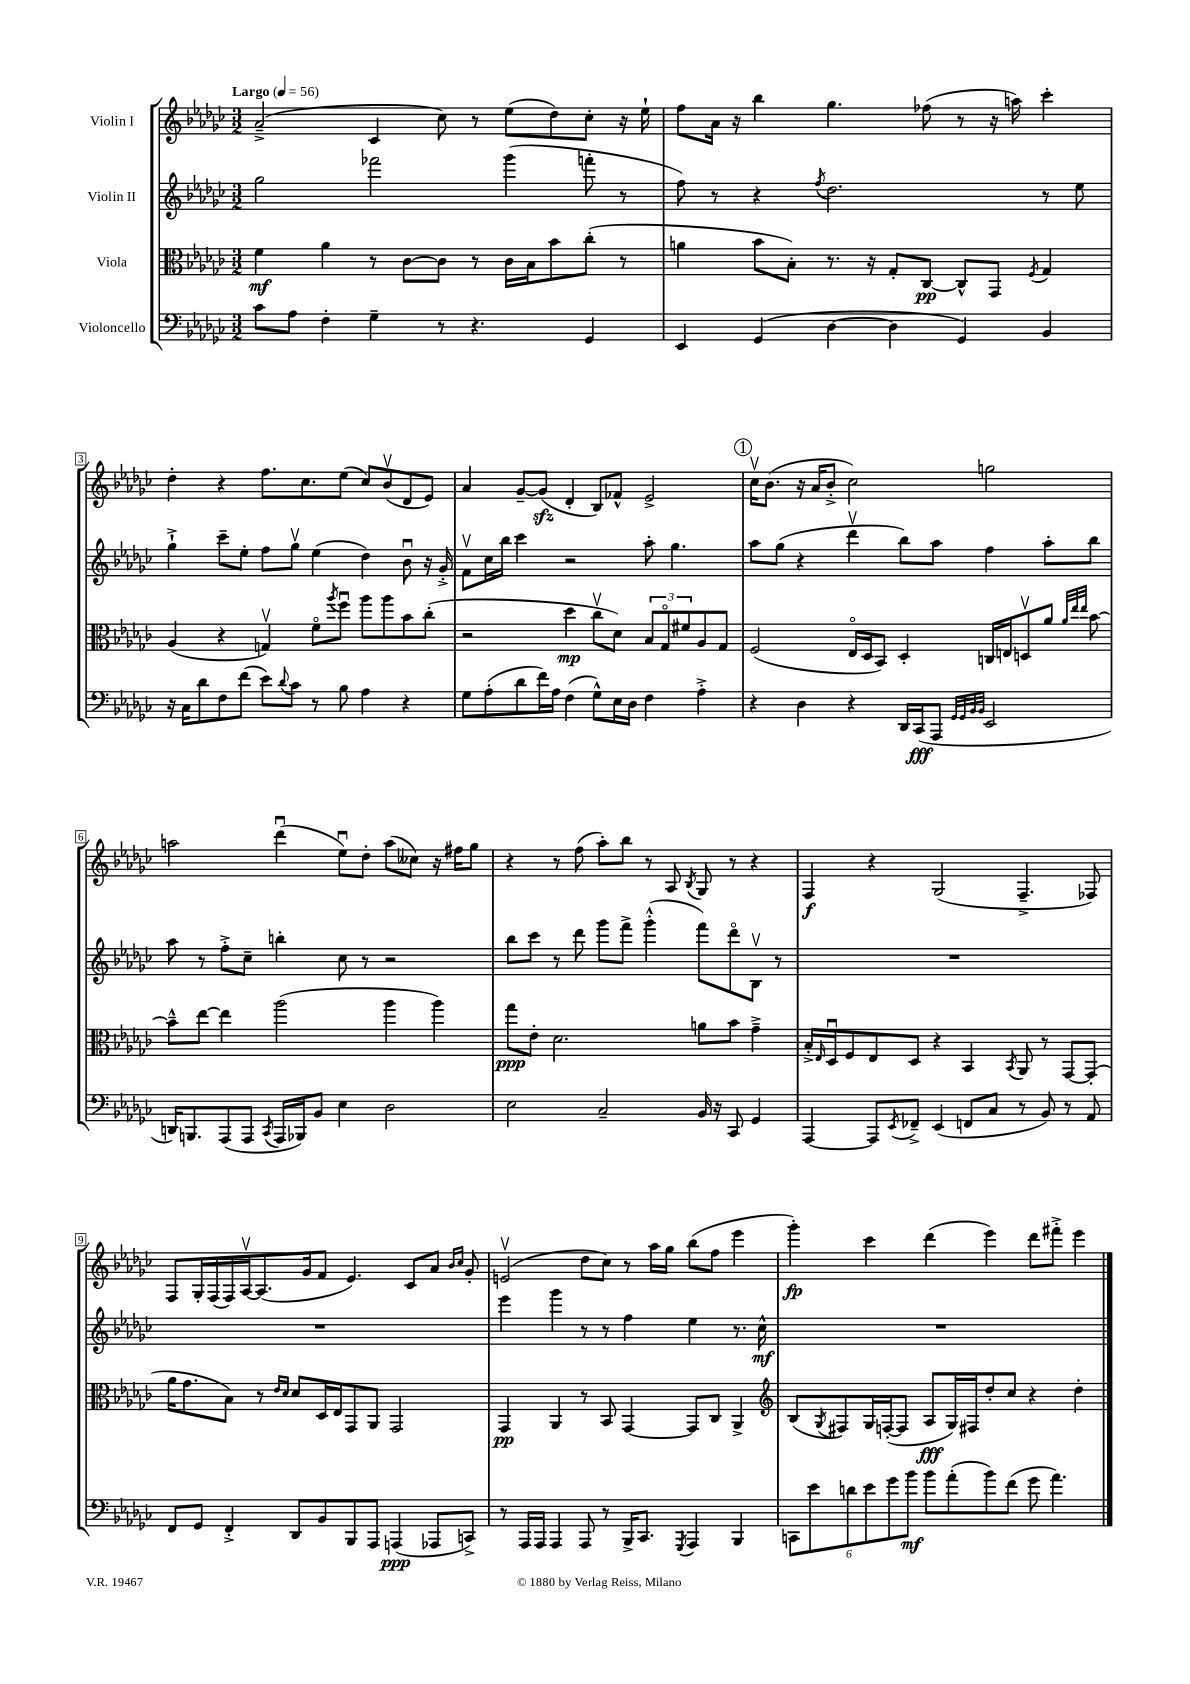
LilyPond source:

<<
\new StaffGroup <<
\new Staff = "s0" \with { instrumentName = "Violin I" } {
    \clef treble \key ges \major \numericTimeSignature \time 3/2 \tempo "Largo" 4 = 56
    aes'2--->( ces'4 ces''8) r8 ees''8( des''8) ces''8-. r16 ees''16-! |
    f''8 aes'16 r16 bes''4 ges''4. fes''8( r8 r16 a''16) ces'''4-. |
    des''4-. r4 f''8. ces''8. ees''8( ces''8) bes'8\upbow( des'8 ees'8) |
    aes'4 ges'8~-- ges'8\sfz( des'4-. bes8) fes'8-^ ees'2-> |
    \mark \markup { \circle "1" } ces''16\upbow bes'8.( r16 aes'16 bes'8-.-> ces''2) g''2 |
    a''2 des'''4\downbow( ees''8\downbow) des''8-. a''8( ceses''8) r16 fis''16 ges''8 |
    r4 r8 f''8( aes''8-.) bes''8 r8 aes8 \acciaccatura { bes8 } ges8 r8 r4 |
    f4\f r4 ges2( f4.---> fes8) |
    f8 ges16-. f16( f16) aes16~\upbow aes8.( ges'16 f'8 ees'4.) ces'8 aes'8 \grace { bes'16 ces''16 } ges'8-. |
    e'2\upbow( des''8 ces''8) r8 aes''16 ges''16 bes''8( f''8 ees'''4 |
    ges'''4-.\fp) ces'''4 des'''4( ees'''4) des'''8 fis'''8-.-> ees'''4 \bar "|." |
}
\new Staff = "s1" \with { instrumentName = "Violin II" } {
    \clef treble \key ges \major \numericTimeSignature \time 3/2
    ges''2 fes'''2 ges'''4( f'''8-. r8 |
    f''8) r8 r4 \acciaccatura { f''8 } des''2. r8 ees''8 |
    ges''4-!-> ces'''8-- ees''8-. f''8 ges''8\upbow ees''4( des''4) bes'8\downbow r16 ges'16-.-> |
    f'8\upbow ces''16 bes''16 ces'''4 r2 aes''8-. ges''4. |
    \mark \markup { \circle "1" } aes''8 ges''8( r4 des'''4\upbow bes''8) aes''8 f''4 aes''8-. bes''8 |
    aes''8 r8 f''8-.-> ces''8-- b''4-. ces''8 r8 r2 |
    bes''8 ces'''8 r8 des'''8 ges'''8 f'''8-> ges'''4-.-^( f'''8) des'''8\flageolet bes8\upbow r8 |
    R1. |
    R1. |
    ees'''4 ges'''4 r8 r8 f''4 ees''4 r8. ces''16-^\mf |
    R1. \bar "|." |
}
\new Staff = "s2" \with { instrumentName = "Viola" } {
    \clef alto \key ges \major \numericTimeSignature \time 3/2
    f'4\mf aes'4 r8 ces'8~ ces'8 r8 ces'16 bes16 bes'8 ces''8-.( r8 |
    a'4 bes'8 bes8-.) r8. r16 ges8-. ces8~\pp ces8-^ ges,8 \acciaccatura { f8 } ges4 |
    aes4( r4 g4\upbow) f'8\flageolet \acciaccatura { aes''8 } f''8\downbow aes''8 aes''8 bes'8 ces''8-.( |
    r2 des''4\mp ces''8\upbow des'8) \tuplet 3/2 { bes8 ges8\flageolet fis'8 } aes8 ges8 |
    \mark \markup { \circle "1" } f2( ees16\flageolet des16 bes,8) des4-. c16 e16 d8\upbow aes'8 \grace { aes'32 ees''32 ees''32 } bes'8~ |
    bes'8---^ ees''8~ ees''4 aes''2( aes''4 aes''4) |
    ges''8\ppp ees'8-. des'2. a'8 bes'8 ges'4---> |
    bes16-.-> \grace { ees16 } des16\downbow f8 ees8 des8 r4 bes,4 \acciaccatura { bes,8 } aes,8 r8 ges,8~ ges,8-.( |
    aes'16 ges'8. bes8) r8 \grace { ees'16 des'16 } des'8 des16 ees16 ges,8 aes,8 ges,2 |
    ges,4\pp aes,4 r8 bes,8 ges,4~ ges,8 ces8 aes,4-> |
    \clef treble bes8( \acciaccatura { ges8 } fis8) ges16 f16~-.( f8 aes8\fff ges16) fis16 des''8-. ces''8 r4 des''4-. \bar "|." |
}
\new Staff = "s3" \with { instrumentName = "Violoncello" } {
    \clef bass \key ges \major \numericTimeSignature \time 3/2
    ces'8 aes8 f4-. ges4-- r8 r4. ges,4 |
    ees,4 ges,4( des4~ des4 ges,4) bes,4 |
    r16 ces16 des'8 f8 f'8( ees'8) \appoggiatura { des'8 } ces'8 r8 bes8 aes4 r4 |
    ges8 aes8-.( des'8 f'16) aes16 f4( ges8-^) ees16 des16 f4 aes4-.-> |
    \mark \markup { \circle "1" } r4 des4 r4 des,16 ces,16\fff( aes,,8 \grace { ges,32 ges,32 bes,32 bes,32 } ees,2 |
    d,16) b,,8. aes,,8( aes,,8 \acciaccatura { ces,8 } aes,,16 bes,,16) bes,8 ees4 des2 |
    ees2 ces2-- bes,16 r16 ces,8 ges,4 |
    aes,,4~ aes,,8 \acciaccatura { ees,8 } fes,8---> ees,4( f,8 ces8 r8 bes,8) r8 aes,8 |
    f,8 ges,8 f,4-.-> des,8 bes,8 bes,,8 aes,,8 a,,4\ppp( aes,,8 c,8->) |
    r8 aes,,16 aes,,16 aes,,4 aes,,8 r8 bes,,16-> ces,8. \acciaccatura { ges,,8 } aes,,4 bes,,4 |
    \tuplet 6/4 { c,8 ees'8 d'8 ees'8 ges'8 bes'8\mf } bes'8 aes'8-.( bes'8) f'8( ges'8 aes'4.) \bar "|." |
}
>>
>>
\layout { \context { \Score \override BarNumber.stencil = #(make-stencil-boxer 0.1 0.3 ly:text-interface::print) } }
